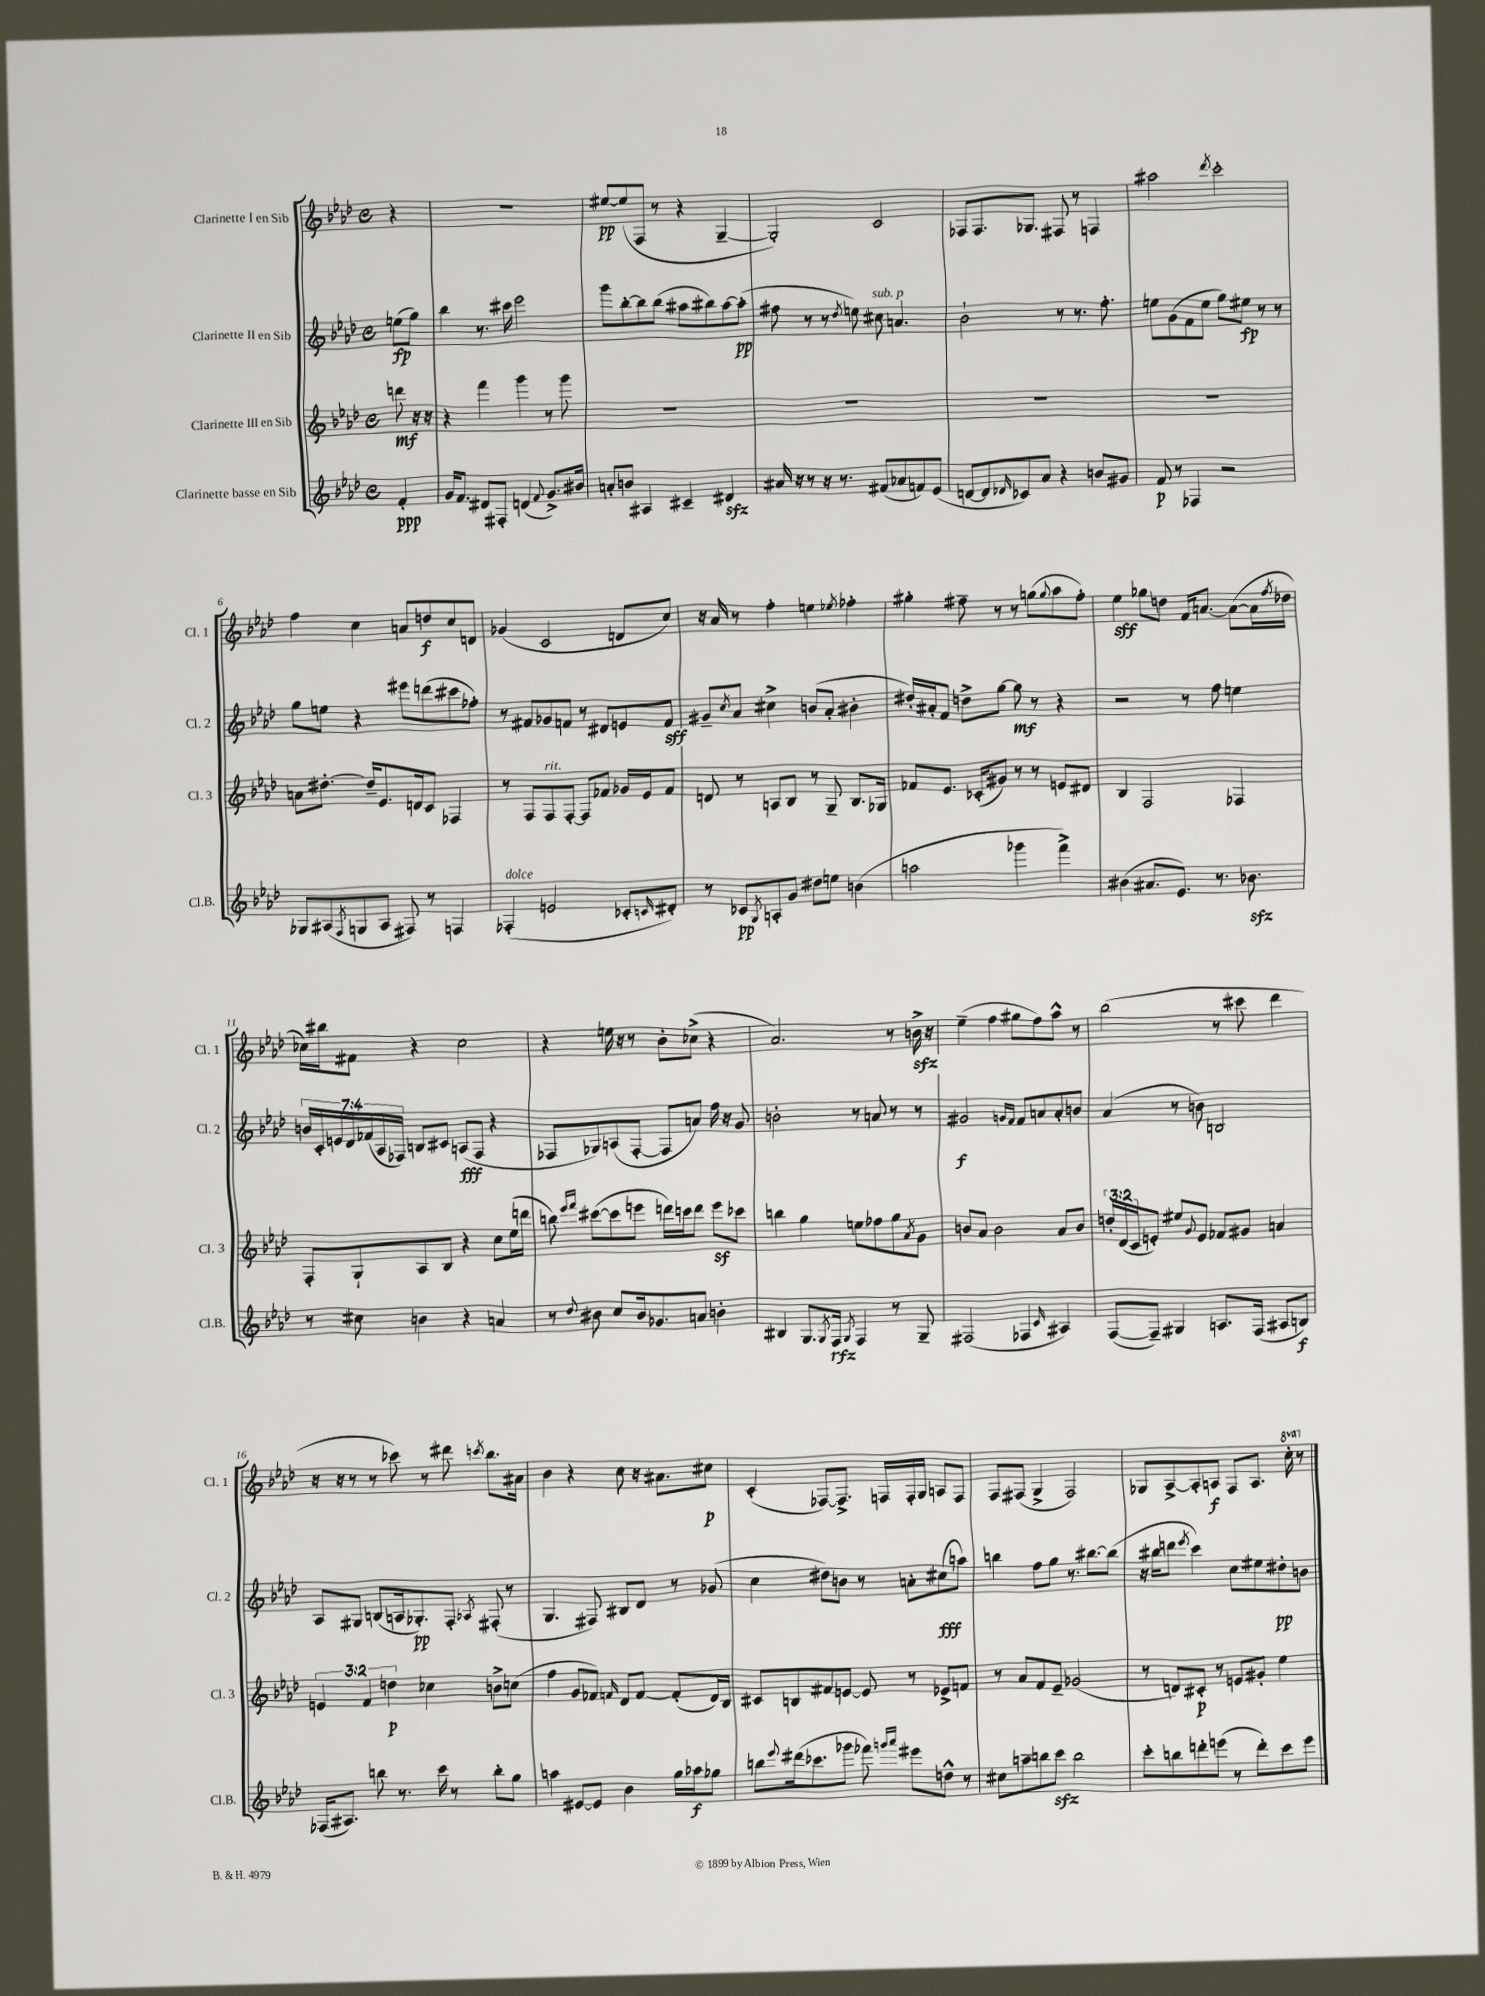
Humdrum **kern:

**kern	**kern	**kern	**kern
*staff4	*staff3	*staff2	*staff1
*clefG2	*clefG2	*clefG2	*clefG2
*k[b-e-a-d-]	*k[b-e-a-d-]	*k[b-e-a-d-]	*k[b-e-a-d-]
*M4/4	*M4/4	*M4/4	*M4/4
*met(c)	*met(c)	*met(c)	*met(c)
4f'/	8ddd\	(8ee\L	4r
.	16r	8gg\J)	.
.	16r	.	.
=	=	=	=
16g/LK	4r	4bb-\	1r
8.f/J	.	.	.
8d#/L	4fff\	8.r	.
8F#'/J	.	.	.
.	.	16ccc#\	.
(4d/	4ggg\	2eee-\	.
8qqf/	.	.	.
8.g^/L)	8r	.	.
.	8ggg\	.	.
16b#/Jk	.	.	.
=	=	=	=
8a'/L	1r	8ggg\L	[8ee#/L
8b/J	.	[8bb-'\	(8ee#/]
4A#/	.	8bb-\]	8F/J
.	.	(8bb-\J	8r
4c#~/	.	8aa#\L	4r
.	.	8bb#\)	.
4d#/	.	[8aa#\	[4G~/
.	.	(8aa#'\]J	.
=	=	=	=
16a#/	1r	8ff#\	2G'/])
16r	.	.	.
8r	.	8r	.
16r	.	8r	.
8.r	.	.	.
.	.	8qdd-/	.
.	.	8ee\)	.
(8f#/L	.	8cc#\	2c/
8a-/	.	4.a/	.
8f/)	.	.	.
(8e-/J	.	.	.
=	=	=	=
[8d/L	1r	2b-`\	8F-/L
8d/]	.	.	8.F-/
16qqd-/	.	.	.
8c-/)	.	.	.
.	.	.	8.G-/J
8a-/J	.	.	.
4r	.	8r	8F#/
.	.	8.r	8r
8b/L	.	.	4F/
.	.	8.ff'\	.
8g#/J	.	.	.
=	=	=	=
8f/	1r	8ee\L	2aa#\
8r	.	(8g\	.
4F-/	.	8f\	.
.	.	8ee\J	.
.	.	.	8qddd-/
2r	.	8gg\L)	2ccc'\
.	.	8ee#\J	.
.	.	8r	.
.	.	8r	.
=	=	=	=
8G-/L	8a\L	8gg\L	4ff\
(8A#/	[8.dd#'\J	8ee\J	.
8qF/	.	.	.
8G/	.	4r	4cc\
.	16dd#~/]LK	.	.
8A#/J	8.e-/	.	.
8F#/)	.	8eee#\L	8a/L
.	16d/k	.	.
8r	8c/J	(8ddd\	8dd/
4F/	4F-/	8ccc#\	8cc/
.	.	8ff-'\J)	8d/J
=	=	=	=
(4F-'/	8r	8r	(4g-/
.	8F/L	8f#/L	.
2e/	8F/	8g-/	2c/
.	[8F'/J	8f/J	.
.	8F/]L	8r	.
.	8f-/J	8d#/L	.
8c-'/L	16g-/LL	8e/	8d/L
.	16e-/J	.	.
16qqc/	.	.	.
8d#'/J)	8f-/J	8f/J	8cc/J)
=	=	=	=
8r	8d/	8g#~/L	16r
.	.	.	16a-/
.	.	8qcc/	.
8c-/L	8r	8a-/J	8r
8qG/	.	.	.
8A'/	8A/L	4cc#^\	4ff'\
8g/J	8B-/J	.	.
8dd#\L	8r	(8b/L	4ee\
8ee\J	8G~/	8a-'/J	.
.	.	.	8qee-/
(4b\	8.B-/L	4b#'\	4ff-'\
.	16G-/Jk	.	.
=	=	=	=
2aa\	8f-/L	16dd#'/LL)	4gg#'\
.	.	16a#'/J	.
.	8.e-/J	8f/J	.
.	.	8dd^\L	8ff#~\
.	(16c-'/LK	.	.
.	8g#/J)	[8gg\J	8r
4ggg-\	8r	8gg\]	8r
.	8r	8r	(8gg\L
.	.	.	8qqgg/
4fff^\)	8e/L	4r	8aa-\
.	8d#/J	.	8ff#'\J)
=	=	=	=
(4b#\	4B-/	2r	4ee-\
8.a#/L	2F/	.	8gg-\L
.	.	.	8dd\J
8.e-/J)	.	.	.
.	.	8r	16f/LK
.	.	.	[8.a/J
8.r	.	8ff\	.
.	4F-/	4ee\	(8a\_L
8.b-\	.	.	.
.	.	.	16a\]L
.	.	.	8qff/
.	.	.	16dd-\JJ
=	=	=	=
8r	8F'/L	28b/LL	16cc-\LL)
.	.	28c'/	.
.	.	.	16bb#\J
.	.	28e/	.
.	.	28d-/	.
8cc#\	8G`/	.	8f#\J
.	.	(28f-/	.
.	.	28A-/	.
.	.	28F-/JJ)	.
4b\	8A-/	8B/L	4r
.	8B-/J	8c#/J	.
4r	4r	(8A/L	2cc-\
.	.	8F-/J	.
4a/	8cc\L	4r	.
.	(16ee-\L	.	.
.	16ddd\JJ	.	.
=	=	=	=
8r	8bb\)	8F-/L	4r
.	16qqeee-/LL	.	.
8qqdd-/	16qqfff/JJ	.	.
8b#\	([8ccc#\L	8G-/)	.
8cc/L	8ccc#\]	(8A/	16ee\
.	.	.	16r
16b#/k	8eee\J	[8F-'/J	8r
8.g-/	.	.	.
.	16ddd\LL)	8F-/]L	8b-'\L
.	16ccc\J	.	.
8a/J	8ddd\J	8a/J)	(8cc-^\J
4b'\	8eee\L	16ff\	4r
.	.	16r	.
.	8ccc-\J	8g/	.
=	=	=	=
4B#/	4bb\	2b'\	2.a-/)
8.G/L	4gg\	.	.
8qG/	.	.	.
16F/Jk	.	.	.
8qG/	.	.	.
4F/	8ee\L	8r	.
.	8ff-\	8a/	.
8r	8gg\	8r	8r
.	8qa-/	.	.
8G~/	8g\J	8r	16b^\
.	.	.	16r
=	=	=	=
(2F#/	8b/L	2g#/	(4ee-~\
.	8a-/J	.	.
.	2b\	.	4ff\
.	.	16qqg/LL	.
.	.	16qqf/JJ	.
4F-/	.	8f/L	8gg#\L
.	.	8a/	8ff\)
16qqc/	.	.	.
4A#/)	8a-/L	8a'/	8aa-^^\J
.	8b/J	8b/J	8r
=	=	=	=
([8F/L	24dd'/LL	(4a-/	(2bb-\
.	(24d-/	.	.
.	24c/J	.	.
8F~/]J)	8e'/J)	.	.
4G#/	8ee#/L	8r	.
.	8qqg/	.	.
.	8e/J	8b\)	.
8.A/L	8f-/L	2B/	8r
.	8g#/J	.	8ccc#\
(16F/Jk	.	.	.
8A#/L	4a/	.	4ddd-\
8B/J)	.	.	.
=	=	=	=
(16F-/LK	6e/	8A-/L	16r
8.A#/J)	.	.	16r
.	.	8G#/J	8r
.	6f/	.	.
8bb\	.	(8B/L	8r
.	6dd\	.	.
8.r	.	16A/k	8ccc-\)
.	.	8.G-'/)	.
.	4cc-\	.	8r
16ccc\	.	.	.
8r	.	8F'/J	8ddd#\
.	.	8qA-/	8qccc/
8bb'\L	8b^\L	(8F#'/	8.bb-\L
8gg\J	(8cc\J	8r	.
.	.	.	16a#\Jk
=	=	=	=
4aa\	4ff\	4.G/	4b-\
[8e#/L	8g/L	.	4r
8e#/]J	8f-/J)	8F#/)	.
.	16qqf/	.	.
4b-\	8d-/L	8B#/L	8cc\
.	[8f/J	8d-/J	16r
.	.	.	8.a#\L
16gg\LL	(8f'/]L	8r	.
16aa-\J	.	.	.
8gg-\J	16d-/L)	(8g-/	8cc#\J
.	16B-/JJ	.	.
=	=	=	=
8bb\L	8c#/L	4cc\	(4c'/
8qqeee-/	.	.	.
(16ddd#\k	8B/	.	.
8.ccc-\	.	.	.
.	8f#/	8dd#\L)	[8F-/L)
8ggg-\J	[8e/J	8b\J	8.F-^/]J
8fff-\)	8e/]	8r	.
.	.	.	16F/LL
16qqggg/LL	.	.	.
16qqaaa-/JJ	.	.	.
8eee#\L	8r	8a'\L	16F'/
.	.	.	16G/JJ
8dd^^\J	8e-^/L	(8cc#\	8A/L
8r	8f/J	8aa\J)	8F/J
=	=	=	=
8cc#\L	8r	4bb\	8F/L
8aa~\	8a-/L	.	(8F#/J
8bb\	8f/	8ff\L	4G^/
8ccc\J	8e-~/J	8gg\J	.
2bb\	(2g-/	8.r	2F#/)
.	.	[8.bb#\L	.
.	.	(8bb#\]J	.
=	=	=	=
8ccc'\L	8r	16r	8G-/L
.	.	16bb#\LK	.
8bb\	8d/L)	8ddd\J	[8A-^/
.	.	8qeee-/	.
8ddd'\	8c#'/J	4ccc\)	8A-'/]
(8eee\J	8r	.	8A/J
8r	8e/L	8cc\L	8F/L
8ddd'\L)	8g#'/J	8ee#\	8.A/J
8ccc\	4ee-\	8dd#'\	.
.	.	.	16ccc'\
8eee\J	.	8b\J	8r
==	==	==	==
*-	*-	*-	*-
